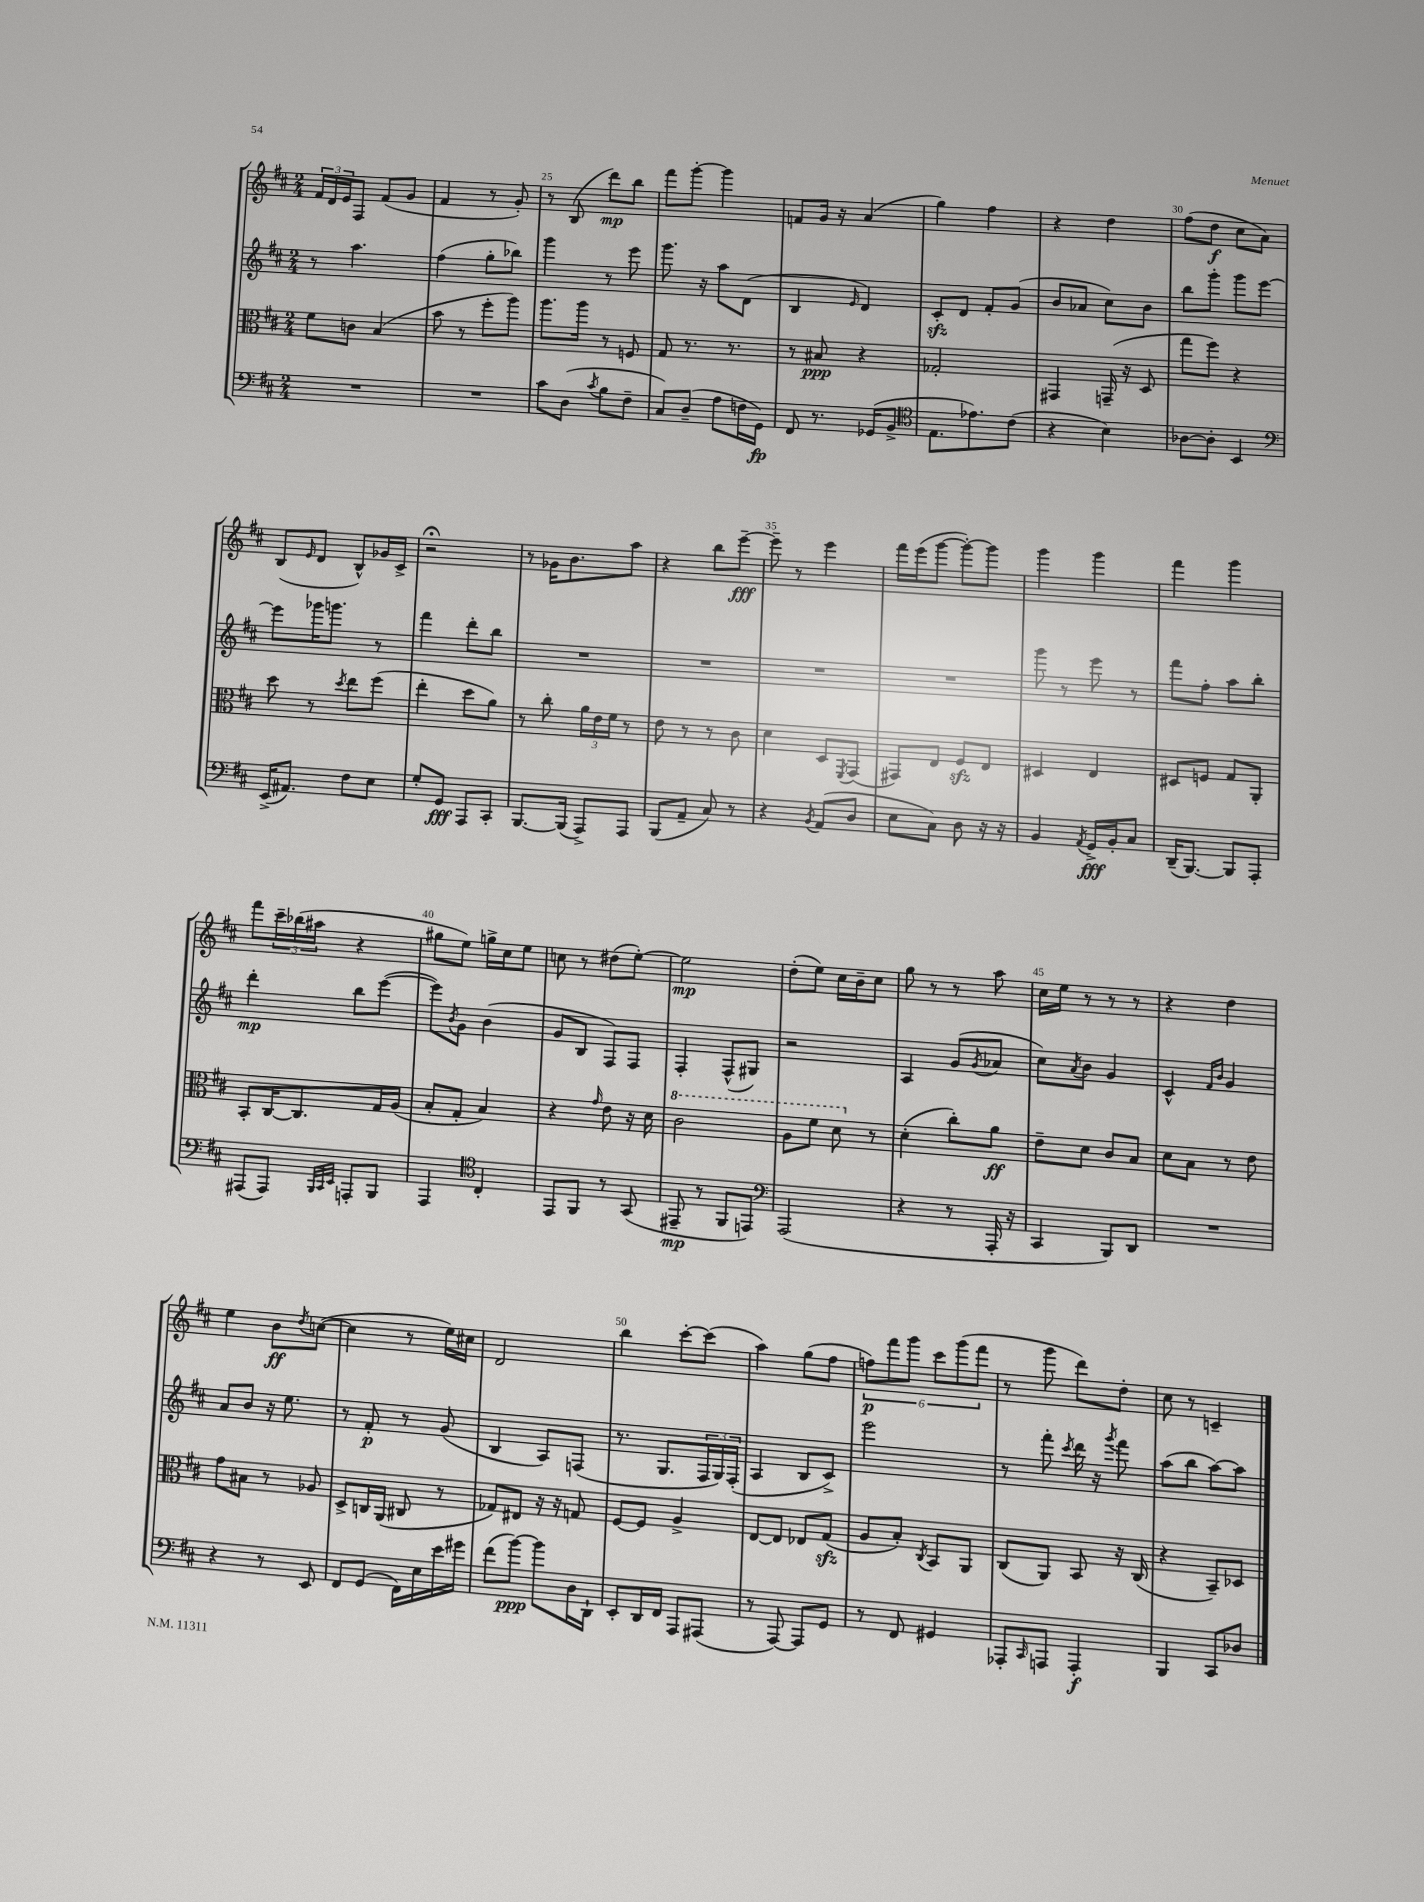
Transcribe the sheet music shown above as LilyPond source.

<<
\new StaffGroup <<
\new Staff = "s0" {
    \clef treble \key d \major \numericTimeSignature \time 2/4
    \tuplet 3/2 { fis'16 d'16 e'16 } fis8 fis'8( g'8 |
    fis'4 r8 g'8-.) |
    r8 b8( d'''8\mp) b''8 |
    fis'''8 g'''8~-. g'''4 |
    f'8 g'16 r16 a'4( |
    g''4) fis''4 |
    r4 d''4 |
    fis''8( d''8\f cis''8 a'8) |
    b8( \grace { e'16 } d'8 b8-^) ges'16 cis'16-> |
    r2\fermata |
    r8 ges'16 b'8. a''8 |
    r4 b''8 e'''8~--\fff |
    e'''8-- r8 e'''4 |
    fis'''16 e'''16( g'''8~ g'''8~-.) g'''8 |
    g'''4 g'''4 |
    fis'''4 g'''4 |
    fis'''8 \tuplet 3/2 { cis'''16-- bes''16( ais''16 } r4 |
    gis''8 e''8) g''16-> cis''16 e''8 |
    c''8 r8 dis''8( e''8~-.) |
    e''2\mp |
    d''8-.( e''8) cis''16 b'16-- cis''8 |
    g''8 r8 r8 a''8 |
    cis''16 e''16 r8 r8 r8 |
    r4 d''4 |
    e''4 b'8\ff \acciaccatura { d''8 } c''8~( |
    c''4 r8 e''16) cis''16 |
    d'2 |
    b''4 cis'''8~-. cis'''8( |
    a''4) g''8( fis''8 |
    \tuplet 6/4 { f''8\p) fis'''8 g'''8 cis'''8 g'''8( fis'''8 } |
    r8 g'''8 d'''8) d''8-. |
    cis''8 r8 c'4-- \bar "|." |
}
\new Staff = "s1" {
    \clef treble \key d \major \numericTimeSignature \time 2/4
    r8 a''4. |
    fis''4( g''8-. bes''8) |
    g'''4 r8 e'''8 |
    g'''8. r16 a''8 d'8( |
    b4 \grace { e'16 } d'4) |
    cis'8-.\sfz d'8 fis'8-. g'8( |
    b'8 aes'8 cis''8) b'8 |
    b''8 g'''8-. g'''8 e'''8~ |
    e'''8 ges'''16 g'''8. r8 |
    fis'''4 d'''8-. b''8 |
    R2 |
    R2 |
    R2 |
    R2 |
    g'''8 r8 e'''8 r8 |
    fis'''8 fis''8-. a''8 b''8-. |
    d'''4-.\mp b''8 e'''8~( |
    e'''8) \acciaccatura { b'8 } g'8 b'4( |
    g'8 b8 fis8) fis8 |
    fis4-. fis8-^( gis8) |
    r2 |
    a4 g'8( \acciaccatura { g'8 } aes'8 |
    cis''8) \acciaccatura { a'8 } b'8 g'4 |
    cis'4-^ \grace { fis'16 b'16 } g'4 |
    a'8 b'8 r16 e''8. |
    r8 fis'8-.\p r8 g'8( |
    b4 a8) f8( |
    r8. g8. \tuplet 3/2 { fis16 g16) fis16-.( } |
    a4 b8 cis'8->) |
    e'''2 |
    r8 fis'''8-. \acciaccatura { cis'''8 } d'''16 r16 \acciaccatura { g'''8 } fis'''8 |
    a''8( b''8 a''8~) a''8 \bar "|." |
}
\new Staff = "s2" {
    \clef alto \key d \major \numericTimeSignature \time 2/4
    fis'8 c'8 b4( |
    b'8 r8 fis''8-. a''8) |
    a''8. a''16 r8 f8 |
    g8 r8. r8. |
    r8 bis8\ppp r4 |
    ges2-. |
    gis,4 g,16--( r16 d8 |
    g''8 fis''8) r4 |
    d''8 r8 \acciaccatura { d''8 } e''8 fis''8( |
    e''4-. d''8 a'8) |
    r8 cis''8-. \tuplet 3/2 { a'16 e'16 fis'16 } r8 |
    e'8 r8 r8 cis'8 |
    d'4 d8 \acciaccatura { fis,8 } g,8( |
    gis,8) e8 fis8\sfz e8 |
    dis4 e4 |
    dis8 f8 g8 a,8-. |
    b,8-. cis16~ cis8. g16 a16( |
    b8-. g8-. b4) |
    r4 \grace { g'16 } e'8 r16 d'16 |
    \ottava #1 cis''2 |
    a'8 fis''8 d''8 \ottava #0 r8 |
    d'4-.( cis''8-.) a'8\ff |
    e'8-- d'8 cis'8 b8 |
    d'8 b8 r8 e'8 |
    g'8 bis8 r8 aes8 |
    d8-> c16 a,16( cis8 r8 |
    ges8) eis8 r16 r16 g8 |
    fis8~ fis8 a4-> |
    e8~ e8 ees8 g8\sfz( |
    a8 b8-.) \acciaccatura { cis8 } b,8 a,8 |
    cis8( a,8) b,8 r16 cis16( |
    r4 b,8--) des8 \bar "|." |
}
\new Staff = "s3" {
    \clef bass \key d \major \numericTimeSignature \time 2/4
    R2 |
    R2 |
    cis'8 d8( \acciaccatura { cis'8 } b8 fis8-- |
    cis8) d8--( a8 f16 g,16\fp) |
    fis,8 r8. ges,16( b,8-> |
    \clef tenor e8. ees'8.) cis'8( |
    r4 b4) |
    aes8~ aes8-. b,4 |
    \clef bass e,16->( ais,8.) fis8 e8 |
    g8-. g,8\fff a,,8 cis,8-. |
    b,,8.~ b,,16( a,,8->) a,,8 |
    b,,8( a,8-- cis8) r8 |
    r4 \acciaccatura { b,8 } a,8( d8 |
    e8 cis8) d8 r16 r16 |
    b,4 \acciaccatura { a,8 } g,16->\fff b,16-. cis8 |
    d,16--( b,,8.~) b,,8 a,,8-. |
    ais,,8( ais,,8) \grace { b,,32 cis,32 e,32 } a,,8-. b,,8 |
    a,,4 \clef tenor cis4-. |
    e,8 fis,8 r8 g,8( |
    eis,8--\mp r8 fis,8 e,8) |
    \clef bass a,,2( |
    r4 r8 a,,16-. r16 |
    cis,4 b,,8) d,8 |
    R2 |
    r4 r8 e,8 |
    fis,8 g,8( fis,16) e16 e'16 gis'16 |
    fis'8( b'8~\ppp) b'8 d16 d,16-! |
    e,8-. d,16 fis,16 a,,8 ais,,8( |
    r8 a,,8~) a,,8 g,8 |
    r8 fis,8 gis,4 |
    aes,,8-. \grace { cis,16 } a,,8 a,,4-.\f |
    b,,4 cis,8 des8 \bar "|." |
}
>>
>>
\layout { \context { \Score currentBarNumber = #23 \override BarNumber.break-visibility = ##(#f #t #t) barNumberVisibility = #(every-nth-bar-number-visible 5) } }
